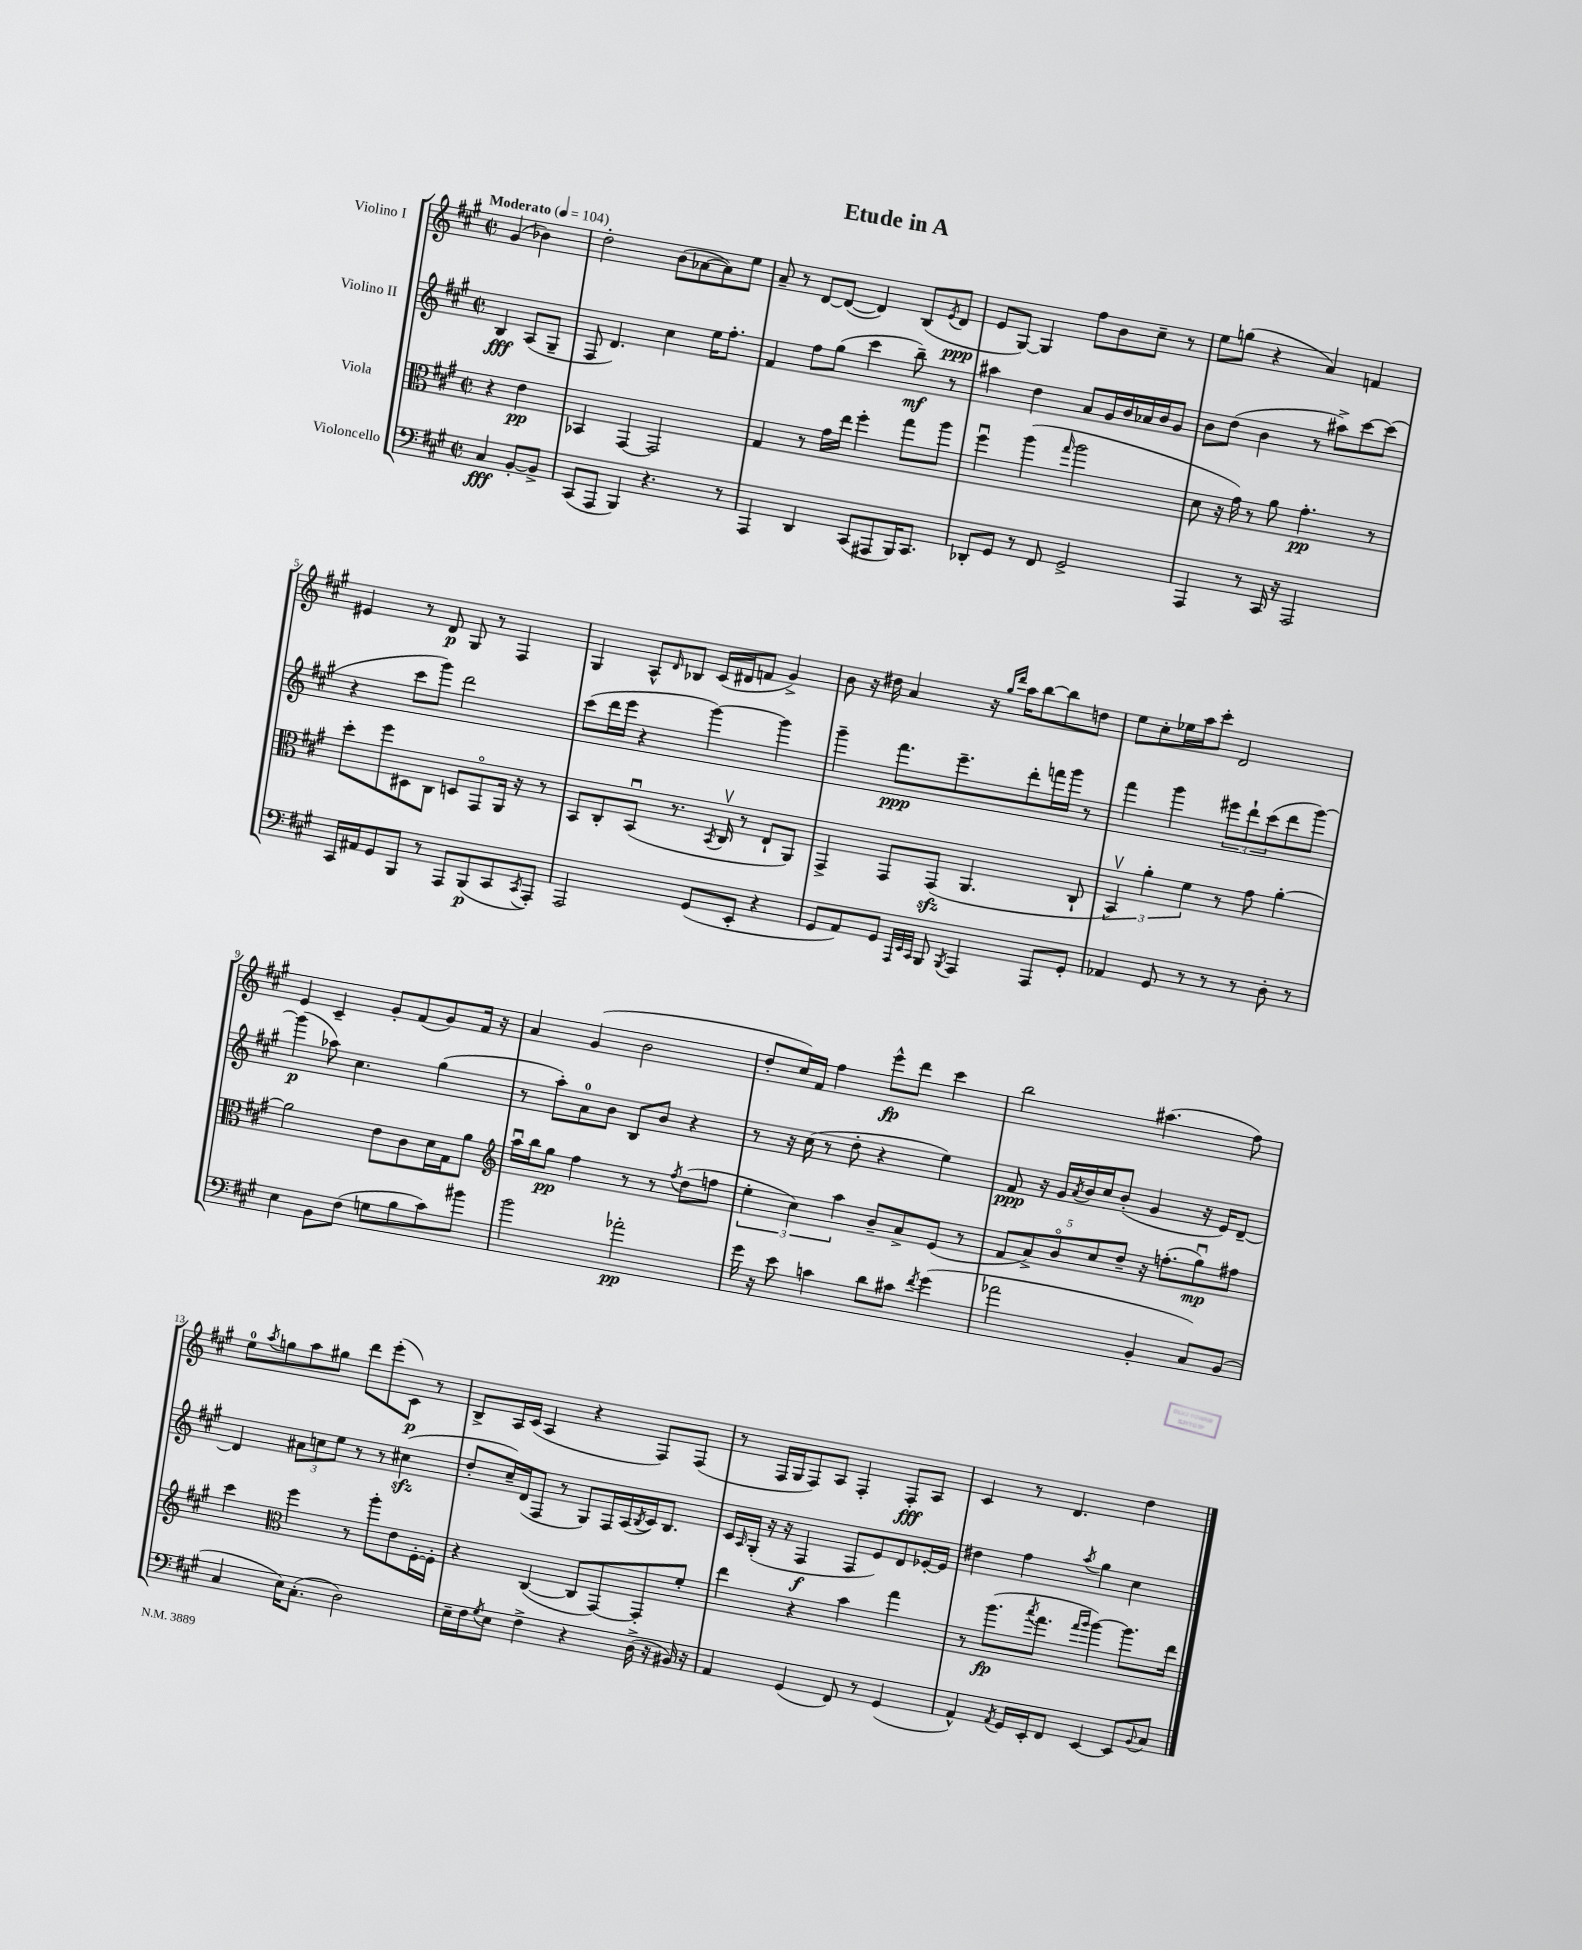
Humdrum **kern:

**kern	**dynam	**kern	**dynam	**kern	**dynam	**kern	**dynam
*part4	*part4	*part3	*part3	*part2	*part2	*part1	*part1
*staff4	*staff4	*staff3	*staff3	*staff2	*staff2	*staff1	*staff1
*I"Violoncello	*	*I"Viola	*	*I"Violino II	*	*I"Violino I	*
*clefF4	*	*clefC3	*	*clefG2	*	*clefG2	*
*k[f#c#g#]	*	*k[f#c#g#]	*	*k[f#c#g#]	*	*k[f#c#g#]	*
*M2/2	*	*M2/2	*	*M2/2	*	*M2/2	*
*met(c|)	*	*met(c|)	*	*met(c|)	*	*met(c|)	*
*MM104	*	*MM104	*	*MM104	*	*MM104	*
=	=	=	=	=	=	=	=
!	!	!	!	!	!	!LO:TX:a:B:t=Moderato	!
4C#/	fff	4r	.	4B/	fff	(4g#/	.
[8BB'/L	.	4e\	pp	(8A/L	.	4b-X\)	.
8BB^/J]	.	.	.	8G#~/J	.	.	.
=1	=1	=1	=1	=1	=1	=1	=1
(8CC#/L	.	4BB-X/	.	8F#/	.	2dd'\	.
8AAA/J	.	.	.	4.d/)	.	.	.
4BBB/)	.	[4GG#/	.	.	.	.	.
4.r	.	2GG#/]	.	4cc#\	.	(8b\L	.
.	.	.	.	.	.	[8a-X\	.
.	.	.	.	16ee\KL	.	8a-\])	.
.	.	.	.	8.ff#'\J	.	.	.
8r	.	.	.	.	.	8ee\J	.
=2	=2	=2	=2	=2	=2	=2	=2
4AAA/	.	4G#/	.	4f#/	.	8a~/	.
.	.	.	.	.	.	8r	.
4DD/	.	8r	.	8ff#\L	.	[8d/L	.
.	.	16g#\LL	.	(8gg#\J	.	(8d/J_	.
.	.	16ee\JJ	.	.	.	.	.
(8CC#/L	.	4ff#'\	.	4ccc#\	.	4d/])	.
8AAA#X/	.	.	.	.	.	.	.
16BBB/K)	.	8gg#\L	.	8bb~\)	mf	(8B/L	.
8.CC#/J	.	.	.	.	.	.	.
.	.	.	.	.	.	8qe/	.
.	.	8aa\J	.	8r	.	8d/J	ppp
=3	=3	=3	=3	=3	=3	=3	=3
8DD-X'/L	.	4ff#u\	.	4aa#X\	.	8e/L	.
8GG#/J	.	.	.	.	.	[8G#/J)	.
8r	.	(4aa\	.	4dd\	.	4G#/]	.
8FF#/	.	.	.	.	.	.	.
.	.	16qqgg#/	.	.	.	.	.
2GG#^/	.	2aa\	.	8a/L	.	8ff#\L	.
.	.	.	.	16g#/L	.	8b\	.
.	.	.	.	16b/	.	.	.
.	.	.	.	16a-X/	.	8cc#~\J	.
.	.	.	.	16b/J	.	.	.
.	.	.	.	8g#/J	.	8r	.
=4	=4	=4	=4	=4	=4	=4	=4
4AAA/	.	8d\	.	8b\L	.	8ee\L	.
.	.	16r	.	(8dd\J	.	(8ggn\J	.
.	.	16g#\)	.	.	.	.	.
8r	.	8r	.	4b\	.	4r	.
16CC#/	.	8a\	.	.	.	.	.
16r	.	.	.	.	.	.	.
2AAA/	.	4.g#'\	pp	8r	.	4a/)	.
.	.	.	.	8aa#X^\L)	.	.	.
.	.	.	.	[8ccc#\	.	4fn/	.
.	.	8r	.	(8ccc#\J]	.	.	.
!!LO:LB:g=z
=5	=5	=5	=5	=5	=5	=5	=5
16CC#/LL	.	8dd'\L	.	4r	.	4e#X/	.
16AA#X/J	.	.	.	.	.	.	.
8GG#/	.	8ff#\	.	.	.	.	.
8BBB/J	.	8D#X\	.	8ccc#\L	.	8r	.
8r	.	8C#\J	.	8ggg#\J)	.	8d/	p
8AAA/L	.	8Dn/L	.	2ddd\	.	8G#/	.
(8BBB/	p	8GG#/	.	.	.	8r	.
8CC#/	.	16AA/Jk	.	.	.	4F#/	.
.	.	16r	.	.	.	.	.
8qCC#/	.	.	.	.	.	.	.
8AAA'/J)	.	8r	.	.	.	.	.
=6	=6	=6	=6	=6	=6	=6	=6
2AAA/	.	8BB/L	.	(8ccc#\L	.	4G#/	.
.	.	8C#'/	.	16ddd\L	.	.	.
.	.	.	.	16eee\JJ	.	.	.
.	.	(8BBu/J	.	4r	.	8A^^/L	.
.	.	.	.	.	.	16qqd/	.
.	.	8.r	.	.	.	8B-X/J	.
(8GG#/L	.	.	.	[4ggg#\)	.	(16c#/LL	.
.	.	8qBB/	.	.	.	.	.
.	.	16C#v/	.	.	.	16d#X/J	.
8EE'/J	.	8r	.	.	.	8fn/J	.
4r	.	8E`/L	.	4ggg#\]	.	4g#^/)	.
.	.	8AA/J)	.	.	.	.	.
=7	=7	=7	=7	=7	=7	=7	=7
8GG#/L	.	4GG#^/	.	4ggg#~\	.	8b\	.
8AA/)	.	.	.	.	.	16r	.
.	.	.	.	.	.	16dd#X\	.
8GG#/J	.	8GG#/L	.	8.fff#\L	ppp	4a/	.
32qqAAA/LLL	.	.	.	.	.	.	.
32qqEE/	.	.	.	.	.	.	.
32qqCC#/JJJ	.	.	.	.	.	.	.
8BBB/	.	(8GG#zz/J	.	.	.	.	.
.	.	.	.	8.eee~\	.	.	.
8qBBB/	.	.	.	.	.	.	.
4AAA/	.	4.AA/	.	.	.	16r	.
.	.	.	.	.	.	16qqgg#/LL	.
.	.	.	.	.	.	16qqddd/JJ	.
.	.	.	.	.	.	16aa\KL	.
.	.	.	.	8ddd'\	.	[8bb\	.
8AAA/L	.	.	.	16fffn\L	.	8bb\]	.
.	.	.	.	16ggg#\JJ	.	.	.
8GG#'/J	.	8C#`/	.	8r	.	8ddn\J	.
=8	=8	=8	=8	=8	=8	=8	=8
4AA-X/	.	6BBv/)	.	4fff#\	.	8ee\L	.
.	.	.	.	.	.	8cc#'\	.
.	.	6a'\	.	.	.	.	.
8GG#/	.	.	.	4ggg#\	.	16ee-X\L	.
.	.	.	.	.	.	16aa\J	.
.	.	6f#\	.	.	.	.	.
8r	.	.	.	.	.	8ccc#'\J	.
8r	.	8r	.	12eee#X\L	.	2d/	.
.	.	.	.	12ddd`\	.	.	.
8r	.	8g#\	.	.	.	.	.
.	.	.	.	(12ccc#\	.	.	.
8D'\	.	[4a'\	.	8ddd\	.	.	.
8r	.	.	.	[8ggg#\J)	.	.	.
!!LO:LB:g=z
=9	=9	=9	=9	=9	=9	=9	=9
4E\	.	2a\]	.	(4ggg#\]	p	4e/	.
8BB\L	.	.	.	8aa-X\)	.	4c#~/	.
(8F#\J	.	.	.	4.cc#\	.	.	.
8Gn\L	.	8e\L	.	.	.	8g#'/L	.
8B\	.	8c#\	.	.	.	(8f#/	.
8c#\)	.	16d\L	.	(4gg#\	.	8g#/)	.
.	.	16G#\J	.	.	.	.	.
8b#X\J	.	8a\J	.	.	.	16f#/Jk	.
.	.	.	.	.	.	16r	.
=10	=10	=10	=10	=10	=10	=10	=10
*	*	*clefG2	*	*	*	*	*
2b\	.	16aau\LL	.	8r	.	4a/	.
.	.	16bb\J	.	.	.	.	.
.	.	8gg#\J	pp	8aa'\L)	.	.	.
.	.	4ff#\	.	8a\	.	(4g#/	.
.	.	.	.	8b\J	.	.	.
2a-X'\	pp	8r	.	8B/L	.	2b\	.
.	.	8r	.	8b/J	.	.	.
.	.	8qff#/	.	.	.	.	.
.	.	(8dd\L	.	4r	.	.	.
.	.	8ffn\J	.	.	.	.	.
=11	=11	=11	=11	=11	=11	=11	=11
16g#\	.	6ee'\	.	8r	.	8dd'/L	.
16r	.	.	.	.	.	.	.
8e\	.	.	.	16r	.	16cc#/L)	.
.	.	6cc#\)	.	.	.	.	.
.	.	.	.	(16cc#\	.	16f#/JJ	.
4cn\	.	.	.	8r	.	4ff#\	.
.	.	6aa\	.	.	.	.	.
.	.	.	.	8dd'\	.	.	.
8d\L	.	8b~/L	.	4r	.	8eee^^\L	fp
8c#X\J	.	8a^/	.	.	.	8ddd\J	.
8qf#/	.	.	.	.	.	.	.
(4g#\	.	(8e/J	.	4ee\)	.	4ccc#\	.
.	.	8r	.	.	.	.	.
=12	=12	=12	=12	=12	=12	=12	=12
2a-X\	.	10f#/L	.	8f#/	ppp	2bb\	.
.	.	10a^/)	.	.	.	.	.
.	.	.	.	16r	.	.	.
.	.	.	.	16g#/LL	.	.	.
.	.	10b/	.	.	.	.	.
.	.	.	.	8qa/	.	.	.
.	.	.	.	16b/	.	.	.
.	.	10cc#/	.	.	.	.	.
.	.	.	.	16cc#/J	.	.	.
.	.	.	.	(8b'/J	.	.	.
.	.	10dd~/J	.	.	.	.	.
4BB'/	.	16r	.	4g#/	.	(4.aa#X\	.
.	.	(8.ffn'\L	.	.	.	.	.
8C#/L)	.	8gg#u\)	mp	16r	.	.	.
.	.	.	.	16e/KL)	.	.	.
(8BB/J	.	8ff#X\J	.	[8d~/J	.	8ff#\)	.
!!LO:LB:g=z
=13	=13	=13	=13	=13	=13	=13	=13
4C#/	.	4ccc#\	.	4d/]	.	8ee\L	.
.	.	.	.	.	.	8qaa/	.
.	.	.	.	.	.	8ggn\	.
*	*	*clefC3	*	*	*	*	*
16E\KL)	.	4ff#\	.	12a#X\L	.	8aa\	.
(8.C#'\J	.	.	.	.	.	.	.
.	.	.	.	12ccn\	.	.	.
.	.	.	.	.	.	8gg#X\J	.
.	.	.	.	12ee\J	.	.	.
2D\)	.	8r	.	8r	.	8ddd\L	.
.	.	8aa'\L	.	8r	.	(8eee'\	.
.	.	8e\	.	(4cc#Xzz\	.	8c#\J)	p
.	.	[16F#'\L	.	.	.	8r	.
.	.	16F#'\JJ]	.	.	.	.	.
=14	=14	=14	=14	=14	=14	=14	=14
16E~\LL	.	4r	.	8dd'/L	.	8B^/L	.
16F#\J	.	.	.	.	.	.	.
8qG#/	.	.	.	.	.	.	.
8E\J	.	.	.	16cc#~/L)	.	16A/L	.
.	.	.	.	(16d/J	.	(16c#/JJ	.
4F#^\	.	([4C#/	.	8F#/J	.	4A/	.
.	.	.	.	8r	.	.	.
4r	.	8C#/L]	.	8G#/L)	.	4r	.
.	.	[8GG#/)	.	16F#/L	.	.	.
.	.	.	.	(16A/	.	.	.
.	.	.	.	8qB/	.	.	.
(16D^\	.	8GG#'/]	.	16c#/J)	.	8F#/L)	.
16r	.	.	.	8.B/J	.	.	.
16BB#X/)	.	8f#'/J	.	.	.	(8F#/J	.
16r	.	.	.	.	.	.	.
=15	=15	=15	=15	=15	=15	=15	=15
4AA/	.	4ee\	.	16c#/LL	.	8r	.
.	.	.	.	16qqA/	.	.	.
.	.	.	.	(16G#'/JJ	.	.	.
.	.	.	.	16r	.	16F#/LL	.
.	.	.	.	16r	.	16G#/J	.
(4GG#/	.	4r	.	4F#/	f	8F#/)	.
.	.	.	.	.	.	8A/J	.
8FF#/)	.	4b\	.	8F#/L	.	4F#'/	.
8r	.	.	.	8e/)	.	.	.
(4GG#/	.	4gg#\	.	8d/	.	8F#'/L	fff
.	.	.	.	[16e-X'/L	.	8A/J	.
.	.	.	.	16e-/JJ]	.	.	.
=16	=16	=16	=16	=16	=16	=16	=16
4AA^^/)	.	8r	.	4dd#X\	.	4c#/	.
.	.	(8.aa\L	fp	.	.	.	.
8qAA/	.	.	.	.	.	.	.
16GG#/LL	.	.	.	4ff#\	.	8r	.
.	.	8qbb/	.	.	.	.	.
16EE'/J	.	8.gg#\J	.	.	.	.	.
8FF#/J	.	.	.	.	.	4.d/	.
.	.	16qqgg#/LL	.	.	.	.	.
.	.	16qqaa/JJ	.	8qaa/	.	.	.
[4EE/	.	[4aa\)	.	4gg#\	.	.	.
8EE/L]	.	8.aa\L]	.	4cc#\	.	4dd\	.
8qqBB/	.	.	.	.	.	.	.
8C#/J	.	.	.	.	.	.	.
.	.	16ee\Jk	.	.	.	.	.
==	==	==	==	==	==	==	==
*-	*-	*-	*-	*-	*-	*-	*-
